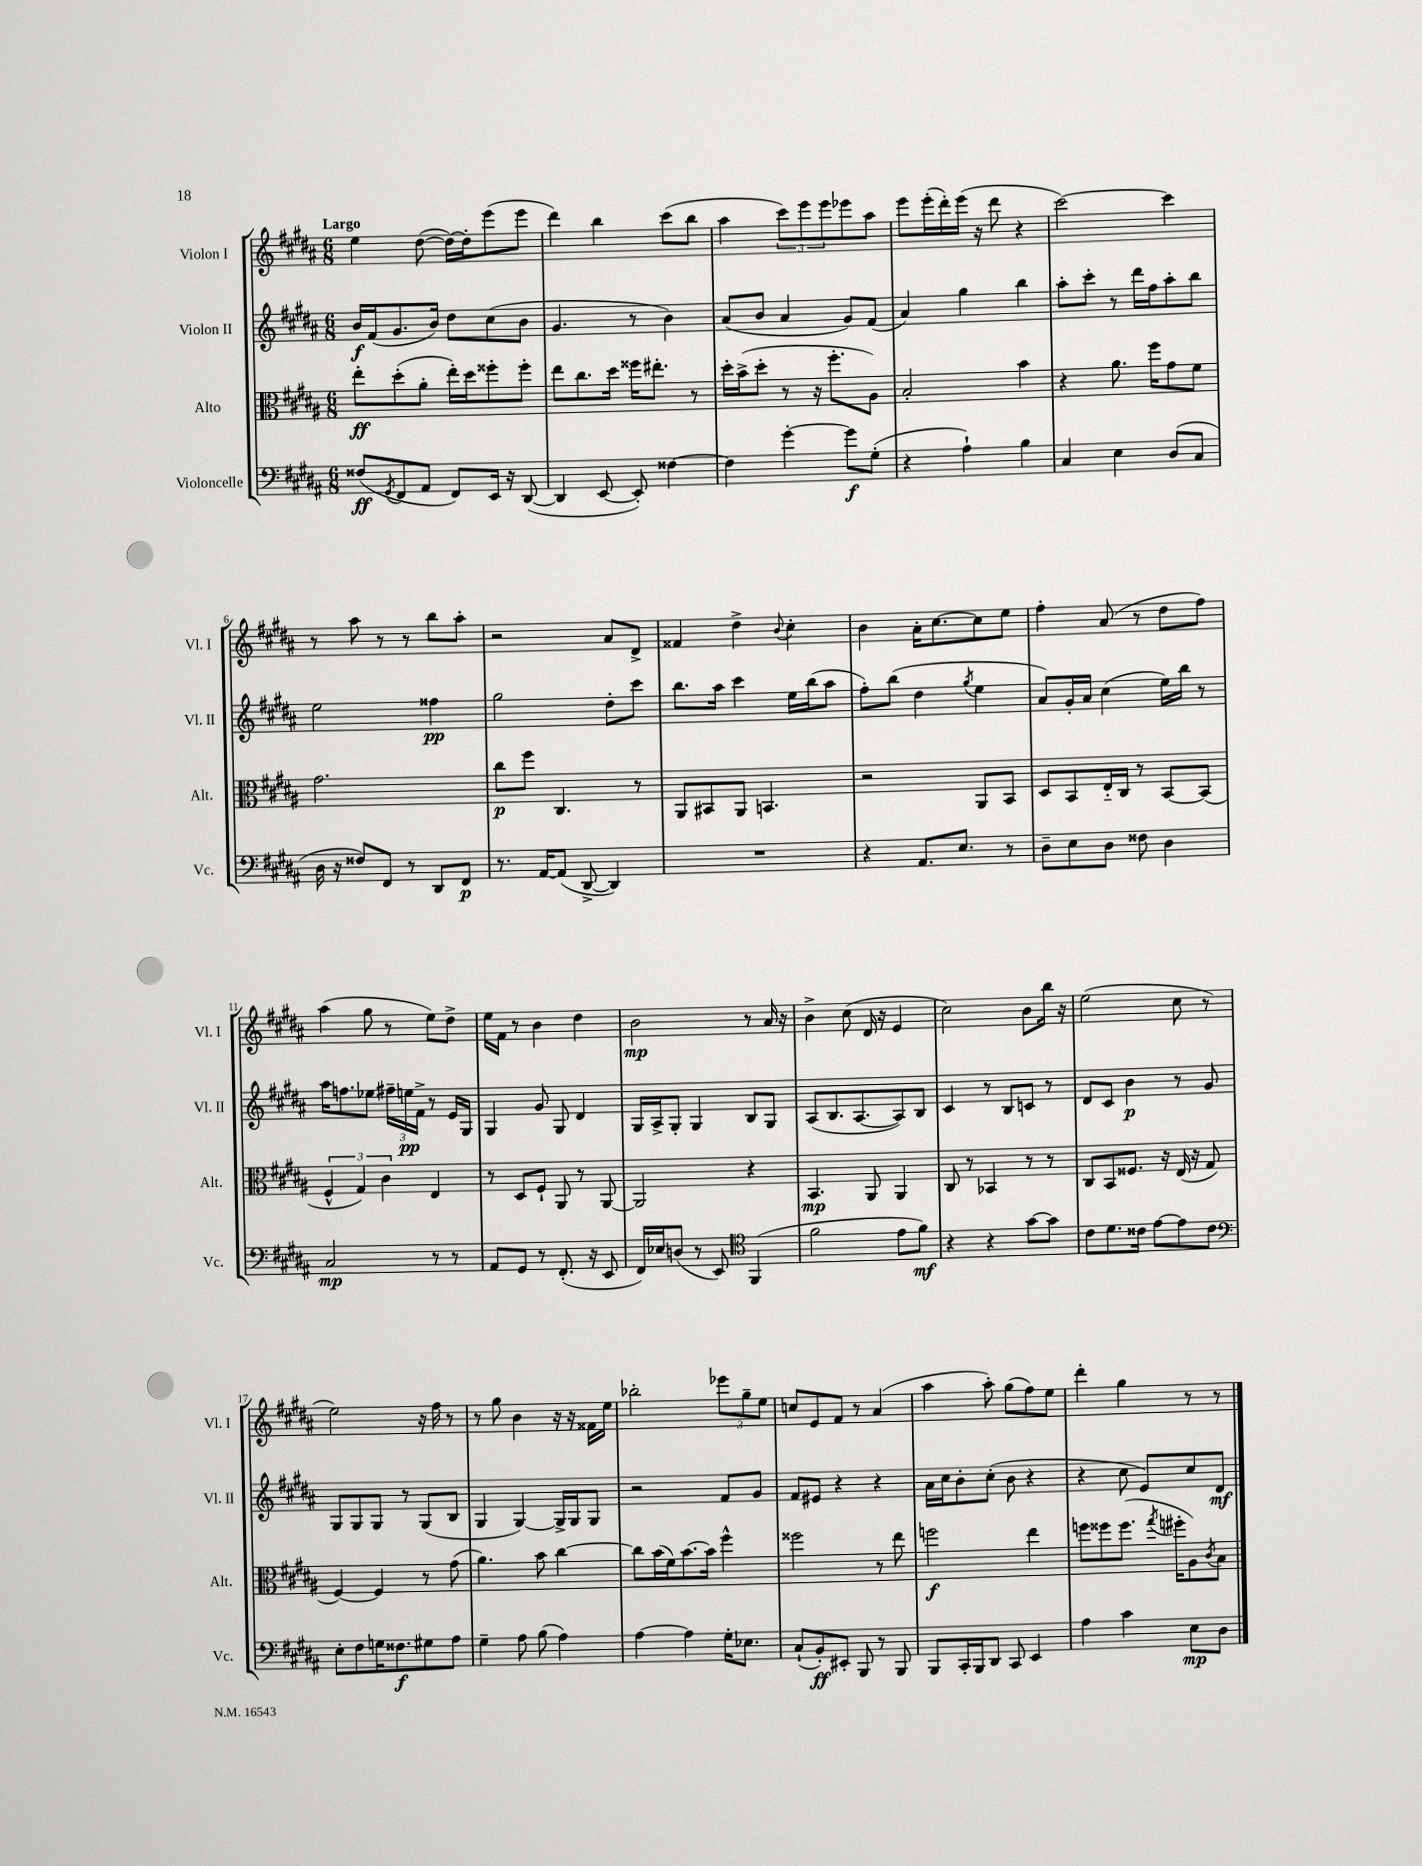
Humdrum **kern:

**kern	**kern	**kern	**kern
*staff4	*staff3	*staff2	*staff1
*clefF4	*clefC3	*clefG2	*clefG2
*k[f#c#g#d#a#]	*k[f#c#g#d#a#]	*k[f#c#g#d#a#]	*k[f#c#g#d#a#]
*M6/8	*M6/8	*M6/8	*M6/8
(8F##	8ee'	16b	4ee
.	.	(16f#	.
8qGG#	.	.	.
8FF#	(8dd#'	8.g#	.
8AA#	8a#'	.	([8dd#
.	.	16b)	.
8FF#)	16ee')	8dd#	16dd#_)
.	16dd#	.	16dd#']
16EE	8ff##'	(8cc#	(8eee
16r	.	.	.
([8DD#	8ff##'	8b	8eee
=	=	=	=
4DD#]	8ee	4.g#	4ddd#)
.	8.cc#	.	.
[8EE	.	.	4bb
.	16dd#	.	.
8EE'])	16ff##	8r	.
.	8.ee#'	.	.
[4F##	.	4b)	(8ccc#
.	8r	.	8bb
=	=	=	=
4F##]	16dd#'	(8a#	4aa#
.	(16b^	.	.
.	8dd#'	8b	.
[4g#'	8r	4a#	12ccc#)
.	.	.	12eee
.	16r	.	.
.	.	.	12eee
.	8.ff#'	.	.
8g#]	.	8g#)	8eee-
(8G#'	8A#)	(8f#	8aa#
=	=	=	=
4r	2B'	4a#)	8eee
.	.	.	(16eee'
.	.	.	16ddd#')
4A#`)	.	4gg#	(16eee
.	.	.	16r
.	.	.	8ddd#
4B	4b	4bb	4r
=	=	=	=
4C#	4r	8aa#'	[2ccc#)
.	.	8ccc#'	.
4E	8.a#	8r	.
.	.	16ddd#	.
.	16ff#	16ff#	.
(8D#	8g#	8aa#'	4ccc#]
8C#	8f#	8bb	.
=	=	=	=
16D#	2.g#	2ee	8r
16r	.	.	.
8F##)	.	.	8aa#
8FF#	.	.	8r
8r	.	.	8r
8DD#	.	4ff##	8bb
8FF#	.	.	8aa#'
=	=	=	=
8.r	8cc#	2gg#	2r
.	8ff#	.	.
[16AA#	.	.	.
(8AA#]	4.C#	.	.
[8DD#^	.	.	.
4DD#])	.	8dd#'	8a#
.	8r	8ccc#	8d#^
=	=	=	=
2.r	8AA#	8.bb	4f##
.	8BB#	.	.
.	.	16aa#	.
.	8AA#	4ccc#	4dd#^
.	4.BB	.	.
.	.	.	8qqb
.	.	16ee	4cc#'
.	.	(16bb	.
.	.	8aa#	.
=	=	=	=
4r	2r	8ff#')	4b
.	.	(8bb	.
8.AA#	.	4dd#	16a#'
.	.	.	[8.cc#
8.E	.	.	.
.	.	8qgg#	.
.	8AA#	4ee	8cc#]
8r	8BB	.	8ee
=	=	=	=
8D#~	8D#	8a#)	4ff#'
8E	8BB	16g#'	.
.	.	16a#	.
8D#	16E'~	(4cc#	(8a#
.	16C#	.	.
8F##	8r	.	8r
4D#	[8BB	16ee)	8dd#
.	.	16bb	.
.	(8BB]	8r	8ff#)
=	=	=	=
2C#	6F#^^	16aa#	(4aa#
.	.	8.ff	.
.	6G#)	.	.
.	.	8ee-	8gg#
.	6c#	.	.
.	.	24ff#~	8r
.	.	24ee	.
.	.	24f#^	.
8r	4E	8r	8ee)
8r	.	16e	8dd#^
.	.	16G#	.
=	=	=	=
8AA#	8r	4G#	16ee
.	.	.	16f#
8GG#	8D#	.	8r
8r	8F#`	8g#	4b
(8.FF#'	8AA#	8G#	.
.	8r	4d#	4dd#
16r	.	.	.
8EE	[8AA#	.	.
=	=	=	=
16FF#)	2AA#]	16G#	2b
16E-	.	16A#^	.
(8D	.	8G#'	.
8r	.	4G#	.
8EE)	.	.	.
*clefC4	*	*	*
(4FF#	4r	8B	8r
.	.	8G#	16a#
.	.	.	16r
=	=	=	=
2f#	4.BB	(8A#	4b^
.	.	8.B	.
.	.	.	(8cc#
.	.	[8.A#	.
.	8AA#	.	16d#
.	.	.	16r
8e	4AA#	8A#])	4e
8f#)	.	8B	.
=	=	=	=
4r	8C#	4c#	2cc#)
.	8r	.	.
4r	4BB-	8r	.
.	.	8B	.
[8g#	8r	8c	8b
8g#]	8r	8r	16bb
.	.	.	16r
=	=	=	=
8c#	8C#	8d#	(2ee
8.d#	8BB	8c#	.
.	8.F##	4b	.
16c##	.	.	.
[8e	.	.	.
.	16r	.	.
8e]	(16E	8r	8cc#
.	16r	.	.
8c##	8G#	8g#	8r
=	=	=	=
*clefF4	*	*	*
8E'	[4F#)	8G#	2ee)
8F#	.	8G#	.
16G	4F#]	8G#	.
8.F##	.	.	.
.	.	8r	.
8G#	8r	(8G#	16r
.	.	.	16ff#
8A#	(8g#	8B	8r
=	=	=	=
4G#~	4.a#)	4G#	8r
.	.	.	8gg#
8A#	.	[4G#)	4b
(8B	8b	.	.
4A#)	[4cc#	16G#^]	16r
.	.	16G#	16r
.	.	8G#	16f##
.	.	.	16ee
=	=	=	=
[4A#	8cc#]	2r	2bb-'
.	(16b	.	.
.	16f#)	.	.
4A#]	[8.b	.	.
.	16b]	.	.
16G#'	4ff#^^	8f#	12eee-
8.E-	.	.	.
.	.	.	12gg#~
.	.	8g#	.
.	.	.	12ee
=	=	=	=
(8C#`	2ff##	8f#	8cc
8BB')	.	8e#	8e
8EE#'	.	4r	8f#
8BBB	.	.	8r
8r	8r	4r	(4a#
8BBB	8ee	.	.
=	=	=	=
8BBB	2ff	16a#	4aa#
.	.	16cc#	.
16CC#'	.	8b'	.
16BBB	.	.	.
8DD#	.	(8cc#'	8aa#')
8CC#	.	8b	(8gg#
4EE	4ee	4r	8ff#)
.	.	.	8ee
=	=	=	=
4A#	8ff	4r	4ddd#'
.	8ff##	.	.
4c#	(8.ff##	8cc#	4gg#
.	.	8e)	.
.	8qgg#	.	.
.	16ff#'	.	.
8E	8A#)	8cc#	8r
.	8qc#	.	.
8D#	8B	8d#	8r
==	==	==	==
*-	*-	*-	*-
